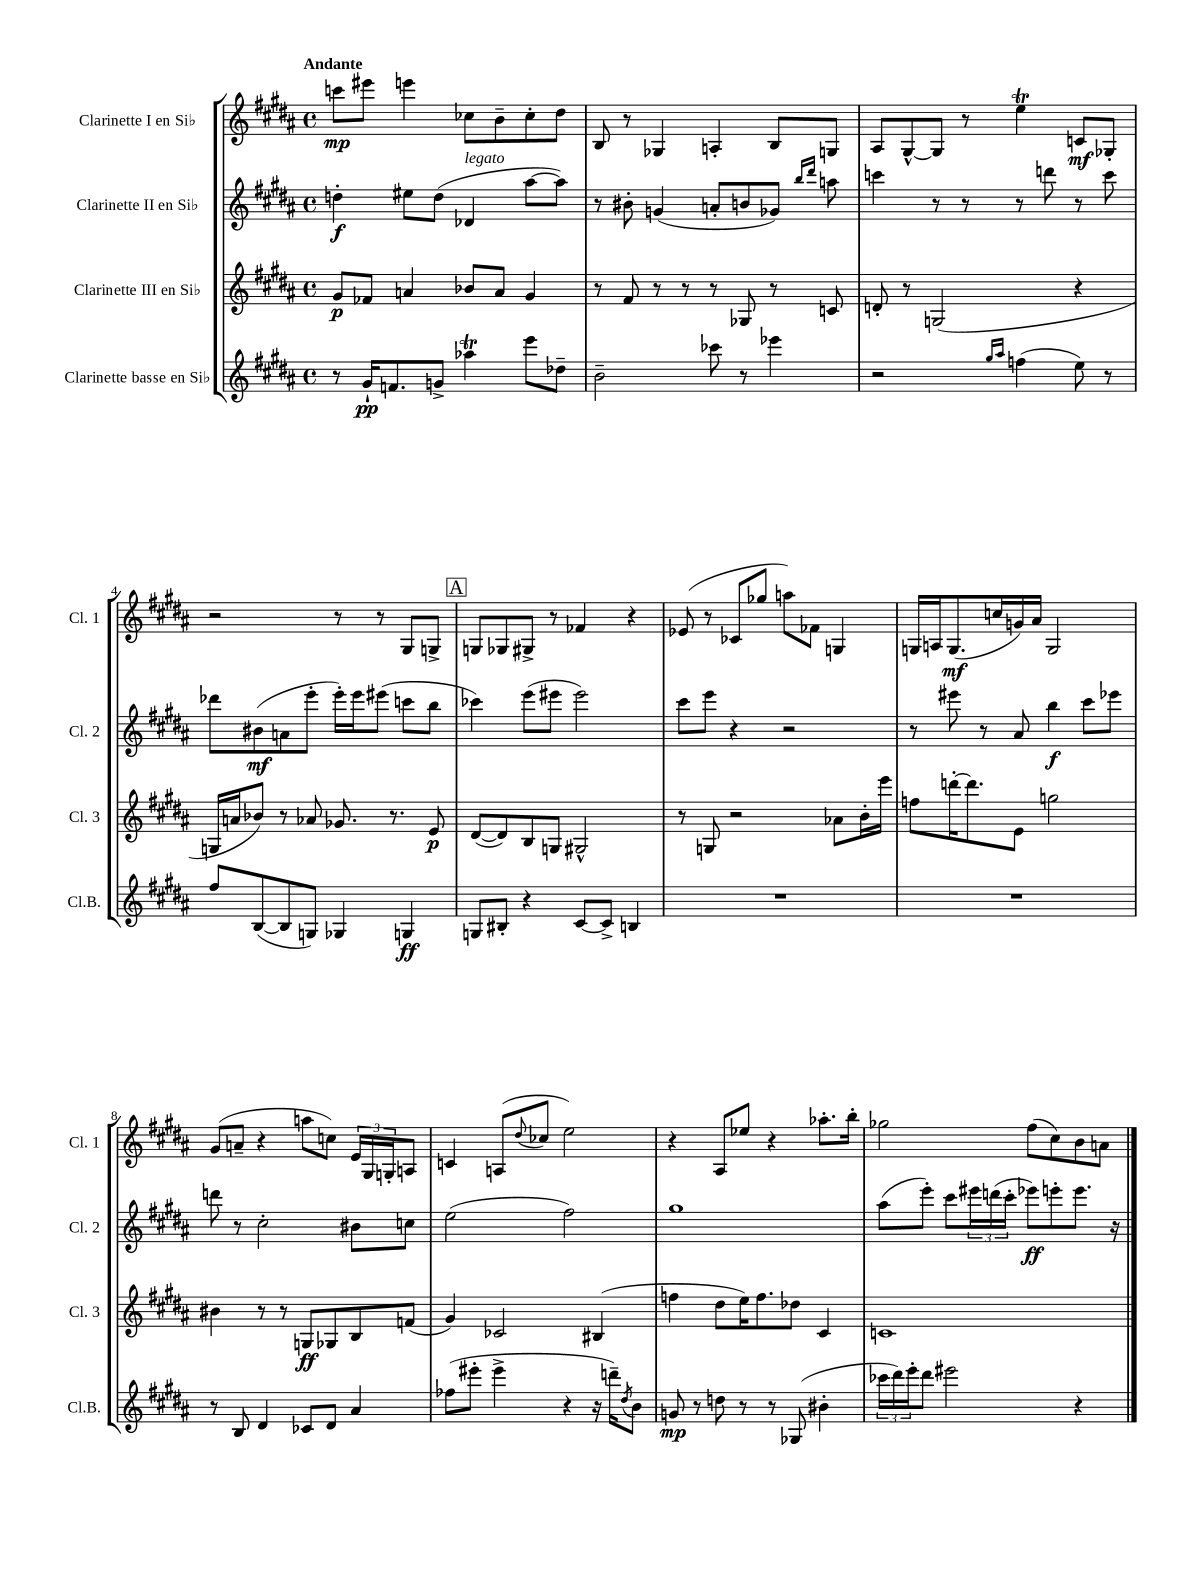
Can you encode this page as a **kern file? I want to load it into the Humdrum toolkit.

**kern	**kern	**kern	**kern
*staff4	*staff3	*staff2	*staff1
*clefG2	*clefG2	*clefG2	*clefG2
*k[f#c#g#d#a#]	*k[f#c#g#d#a#]	*k[f#c#g#d#a#]	*k[f#c#g#d#a#]
*M4/4	*M4/4	*M4/4	*M4/4
*met(c)	*met(c)	*met(c)	*met(c)
8r	8g#	4dd'	8ccc
16g#`	8f-	.	8eee#
8.f	.	.	.
.	4a	8ee#	4eee
8g^	.	(8dd	.
4aa-	8b-	4d-	8cc-
.	8a	.	8b~
8eee	4g#	[8aa#	8cc-'
8dd-~	.	8aa#])	8dd#
=	=	=	=
2b~	8r	8r	8B
.	8f#	8b#'	8r
.	8r	(4g	4G-
.	8r	.	.
8ccc-	8r	8a'	4A'
8r	8G-	8b	.
4eee-	8r	8g-)	8B
.	.	16qqbb	.
.	.	16qqddd#	.
.	8c	8aa	8G
=	=	=	=
2r	8d'	4ccc	8A#
.	8r	.	[8G#^^
.	(2G	8r	8G#]
.	.	8r	8r
16qqgg#	.	.	.
16qqaa#	.	.	.
(4ff	.	8r	4ee
.	.	8ddd	.
8ee)	4r	8r	8c
8r	.	8ccc	8G-'
=	=	=	=
8ff#	16G	8ddd-	2r
.	16a	.	.
([8B	8b-)	(8b#	.
8B]	8r	8a	.
8G)	8a-	8eee'	.
4G-	8.g-	16eee')	8r
.	.	16eee	.
.	.	(8eee#	8r
.	8.r	.	.
4G	.	8ccc	8G#
.	8e	8bb	8G^
=	=	=	=
8G	([8d#	4ccc-)	8G
8B#'	8d#])	.	8G-
4r	8B	(8eee	8G#^
.	8G	8eee#	8r
[8c#	2G#^^	2eee#)	4f-
8c#^]	.	.	.
4B	.	.	4r
=	=	=	=
1r	8r	8ccc#	(8e-
.	8G	8eee	8r
.	2r	4r	8c-
.	.	.	8gg-
.	.	2r	8aa)
.	.	.	8f-
.	8a-	.	4G
.	16b'	.	.
.	16eee	.	.
=	=	=	=
1r	8ff	8r	16G
.	.	.	16A
.	[16ddd'	8eee#	(8.G
.	8.ddd]	.	.
.	.	8r	.
.	.	.	16cc
.	8e	8a#	16g)
.	.	.	16a#
.	2gg	4bb	2G
.	.	8ccc#	.
.	.	8eee-	.
=	=	=	=
8r	4b#	8ddd	(8g#
8B	.	8r	8a~
4d#	8r	2cc#'	4r
.	8r	.	.
8c-	8G	.	8aa
8d#	8G-	.	8cc)
4a#	8B	8b#	24e
.	.	.	24G#
.	.	.	24G'
.	(8f	8cc	8A
=	=	=	=
(8ff-	4g#)	(2ee	4c
8eee#'	.	.	.
4eee#^	2c-	.	(8A
.	.	.	8qqdd#
.	.	.	8cc-
4r	.	2ff#)	2ee)
16r	(4B#	.	.
16ddd~)	.	.	.
8qdd#	.	.	.
8b	.	.	.
=	=	=	=
8g	4ff	1gg#	4r
8r	.	.	.
8dd	8dd#	.	8A#
8r	16ee)	.	8ee-
.	8.ff	.	.
8r	.	.	4r
(8G-	8dd-	.	.
4b#'	4c#	.	8.aa-'
.	.	.	16bb'
=	=	=	=
24ccc-	1c	(8aa#	2gg-
24ddd#)	.	.	.
24eee'	.	.	.
8ddd#	.	8eee')	.
2eee#	.	8ccc#	.
.	.	24eee#	.
.	.	(24ddd	.
.	.	24ccc#'	.
.	.	8eee-)	(8ff#
.	.	8eee'	8cc#)
4r	.	8.eee	8b
.	.	.	8a
.	.	16r	.
==	==	==	==
*-	*-	*-	*-
